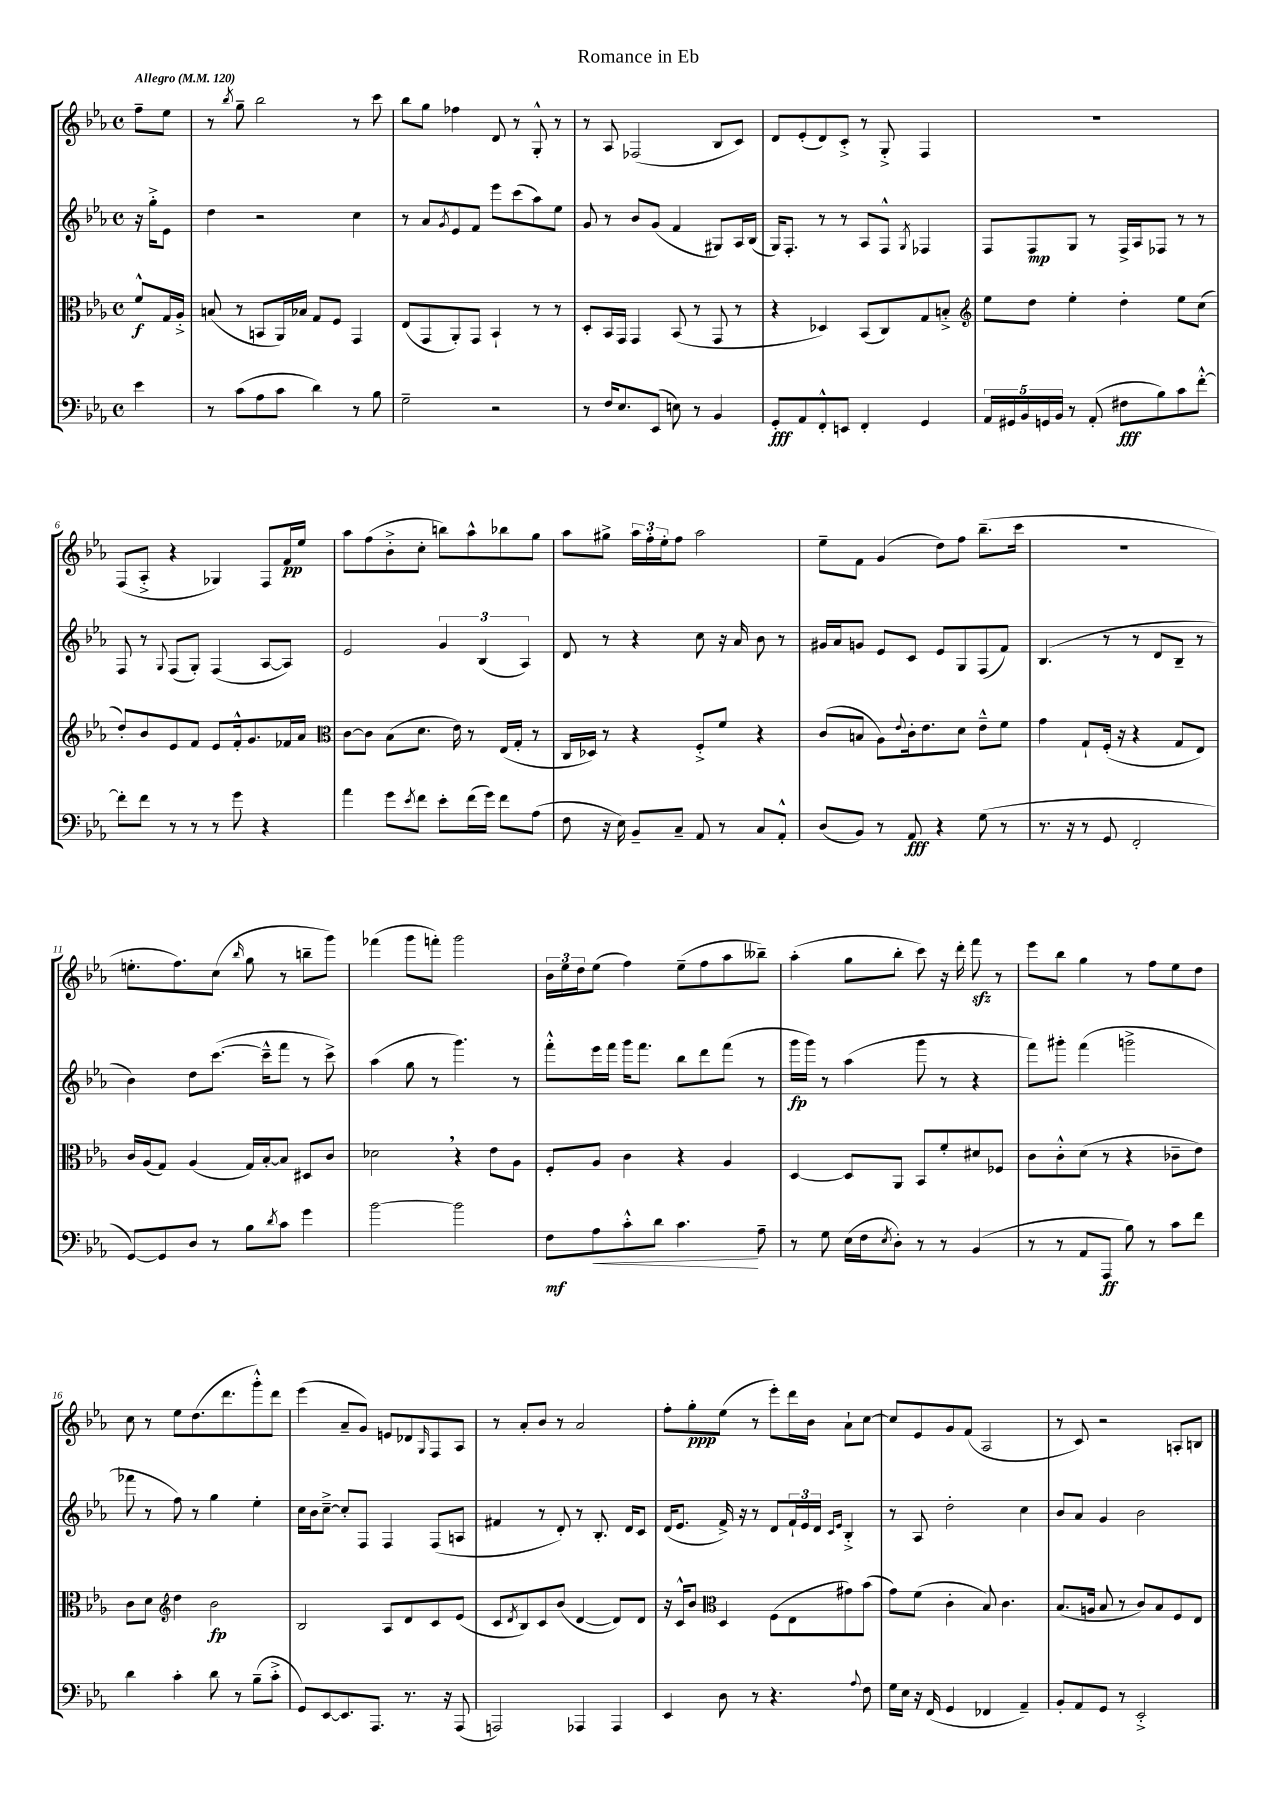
\header { title = "Romance in Eb" }
<<
\new StaffGroup <<
\new Staff = "s0" {
    \clef treble \key ees \major \defaultTimeSignature \time 4/4 \partial 4 \tempo "Allegro" 4 = 120
    f''8-- ees''8 |
    r8 \acciaccatura { bes''8 } g''8-- bes''2 r8 c'''8 |
    bes''8 g''8 fes''4 d'8 r8 g8-.-^ r8 |
    r8 aes8 fes2( bes8 c'8) |
    d'8 ees'8-.( d'8) c'8-.-> r8 g8-.-> f4 |
    R1 |
    f8( aes8-.-> r4 ges4) f8 f'16\pp ees''16 |
    aes''8 f''8( bes'8-.-> c''8-. b''8) aes''8-^ bes''8 g''8 |
    aes''8 gis''8-> \tuplet 3/2 { aes''16 f''16-. ees''16-. } f''8 aes''2 |
    ees''8-- f'8 g'4( d''8) f''8 bes''8.--( c'''16 |
    R1 |
    e''8.-. f''8.) c''8( \grace { bes''16 } g''8 r8 b''8-- g'''8) |
    fes'''4( g'''8 f'''8-.) g'''2 |
    \tuplet 3/2 { bes'16 ees''16 d''16 } ees''8( f''4) ees''8--( f''8 aes''8 beses''8--) |
    aes''4-.( g''8 bes''8-. c'''8) r16 d'''16-. f'''8\sfz r8 |
    ees'''8 bes''8 g''4 r8 f''8 ees''8 d''8 |
    c''8 r8 ees''8 d''8.( d'''8. g'''8-.-^) d'''8 |
    ees'''4( aes'8-- g'8) e'8 des'8 \grace { g16 } f8 aes8 |
    r8 aes'8-. bes'8 r8 aes'2 |
    f''8-. g''8-.\ppp ees''8( r8 ees'''8-.) d'''16 bes'16 aes'8-! c''8~ |
    c''8 ees'8 g'8 f'8( aes2 |
    r8 c'8) r2 a8-. b8 \bar "|." |
}
\new Staff = "s1" {
    \clef treble \key ees \major \defaultTimeSignature \time 4/4 \partial 4
    r16 g''16-.-> ees'8 |
    d''4 r2 c''4 |
    r8 aes'8 \acciaccatura { g'8 } ees'8 f'8 ees'''8 c'''8( aes''8) ees''8 |
    g'8 r8 bes'8 g'8( f'4 gis8) aes16 bes16( |
    g16) f8.-. r8 r8 aes8 f8-^ \acciaccatura { g8 } fes4 |
    f8 f8\mp g8 r8 f16-> aes16 fes8 r8 r8 |
    f8 r8 \appoggiatura { g8 } f8( g8-.) f4( aes8~ aes8) |
    ees'2 \tuplet 3/2 { g'4 bes4( aes4) } |
    d'8 r8 r4 c''8 r16 aes'16 bes'8 r8 |
    gis'16 aes'16 g'8 ees'8 c'8 ees'8 g8 f8( f'8) |
    bes4.( r8 r8 d'8 bes8-- r8 |
    bes'4) d''8 c'''8.~( c'''16---^ f'''8 r8 c'''8->) |
    aes''4( g''8 r8 g'''4.) r8 |
    f'''8-.-^ ees'''16 f'''16 g'''16 f'''8. bes''8 d'''8 f'''8( r8 |
    g'''16\fp g'''16) r8 aes''4( g'''8 r8 r4 |
    f'''8) gis'''8-. f'''4( g'''2-> |
    fes'''8 r8 f''8) r8 g''4 ees''4-. |
    c''16 bes'16 c''8~---> c''8-. f8 f4 f8( a8 |
    fis'4 r8 d'8-.) r8 bes8.-. d'16 c'8 |
    d'16( ees'8. f'16->) r16 r8 d'8 \tuplet 3/2 { f'16-! ees'16 d'16 } \grace { c'16 ees'16 } bes4-.-> |
    r8 aes8 d''2-. c''4 |
    bes'8 aes'8 g'4 bes'2 \bar "|." |
}
\new Staff = "s2" {
    \clef alto \key ees \major \defaultTimeSignature \time 4/4 \partial 4
    f'8-^\f g16 aes16-.-> |
    b8( r8 b,8 aes,16) bes16 g8 f8 g,4 |
    ees8( g,8 aes,8-.) g,8 bes,4-! r8 r8 |
    d8-. bes,16 g,16 g,4 bes,8( r8 g,8 r8 |
    r4 des4) bes,8( c8) g8 b8-.-> |
    \clef treble ees''8 d''8 ees''4-. d''4-. ees''8 c''8( |
    d''8-.) bes'8 ees'8 f'8 ees'8 f'16-.-^ g'8. fes'16 aes'16 |
    \clef alto c'8~ c'8 bes8( d'8. ees'16) r8 ees16( g16-. r8 |
    c16 des16) r8 r4 f8-.-> f'8 r4 |
    c'8( b8 aes8) \appoggiatura { ees'8 } c'16-. ees'8. d'8 ees'8---^ f'8 |
    g'4 g8-! f16-.( r16 r4 g8 ees8) |
    c'16 aes16( g8) aes4( g16) bes16~-. bes8 dis8 c'8 |
    des'2 \breathe r4 ees'8 aes8 |
    f8-. aes8 c'4 r4 aes4 |
    d4~ d8 aes,8 bes,8 f'8-. dis'8 fes8 |
    c'8 c'8-.-^ d'8( r8 r4 ces'8-- ees'8) |
    c'8 d'8 \clef treble d''4 bes'2\fp |
    bes2 aes8 d'8 c'8 ees'8( |
    c'8 \acciaccatura { d'8 } bes8) c'8 bes'8( d'4~ d'8) d'8 |
    r16 c'16-^ bes'8 \clef alto d4 f8( ees8 gis'8) bes'8( |
    g'8) f'8( c'4-. bes8) c'4. |
    bes8.( a16 bes8 r8 c'8) bes8 f8 ees8 \bar "|." |
}
\new Staff = "s3" {
    \clef bass \key ees \major \defaultTimeSignature \time 4/4 \partial 4
    ees'4 |
    r8 c'8( aes8 c'8 d'4) r8 bes8 |
    g2-- r2 |
    r8 f16 ees8. ees,8( e8) r8 bes,4 |
    g,8-.\fff aes,8 f,8-.-^ e,8 f,4-. g,4 |
    \tuplet 5/4 { aes,16 gis,16 bes,16 g,16 bes,16 } r8 aes,8-.( fis8\fff bes8) c'8 f'8~-.-^ |
    f'8-. f'8 r8 r8 r8 g'8 r4 |
    aes'4 g'8 \acciaccatura { ees'8 } f'8 ees'8-. f'16( g'16) f'8 aes8( |
    f8 r16 ees16) bes,8-- c8-- aes,8 r8 c8 aes,8-.-^ |
    d8( bes,8) r8 aes,8\fff r4 g8( r8 |
    r8. r16 r8 g,8 f,2-. |
    g,8~) g,8 d8 r8 bes8 \acciaccatura { d'8 } c'8 g'4 |
    bes'2~ bes'2 |
    f8\mf aes8\< c'8-.-^ d'8 c'4.\! aes8-- |
    r8 g8 ees16( f16 \acciaccatura { ees8 } d8-.) r8 r8 bes,4( |
    r8 r8 aes,8 aes,,8\ff bes8) r8 c'8 f'8 |
    d'4 c'4-. d'8 r8 bes8--( c'8-.-> |
    g,8) ees,8~ ees,8. aes,,8. r8. r16 aes,,8( |
    a,,2) aes,,4 aes,,4 |
    ees,4 d8 r8 r4. \appoggiatura { aes8 } f8 |
    g16 ees16 r16 f,16( g,4 fes,4 aes,4--) |
    bes,8-. aes,8 g,8 r8 ees,2-.-> \bar "|." |
}
>>
>>
